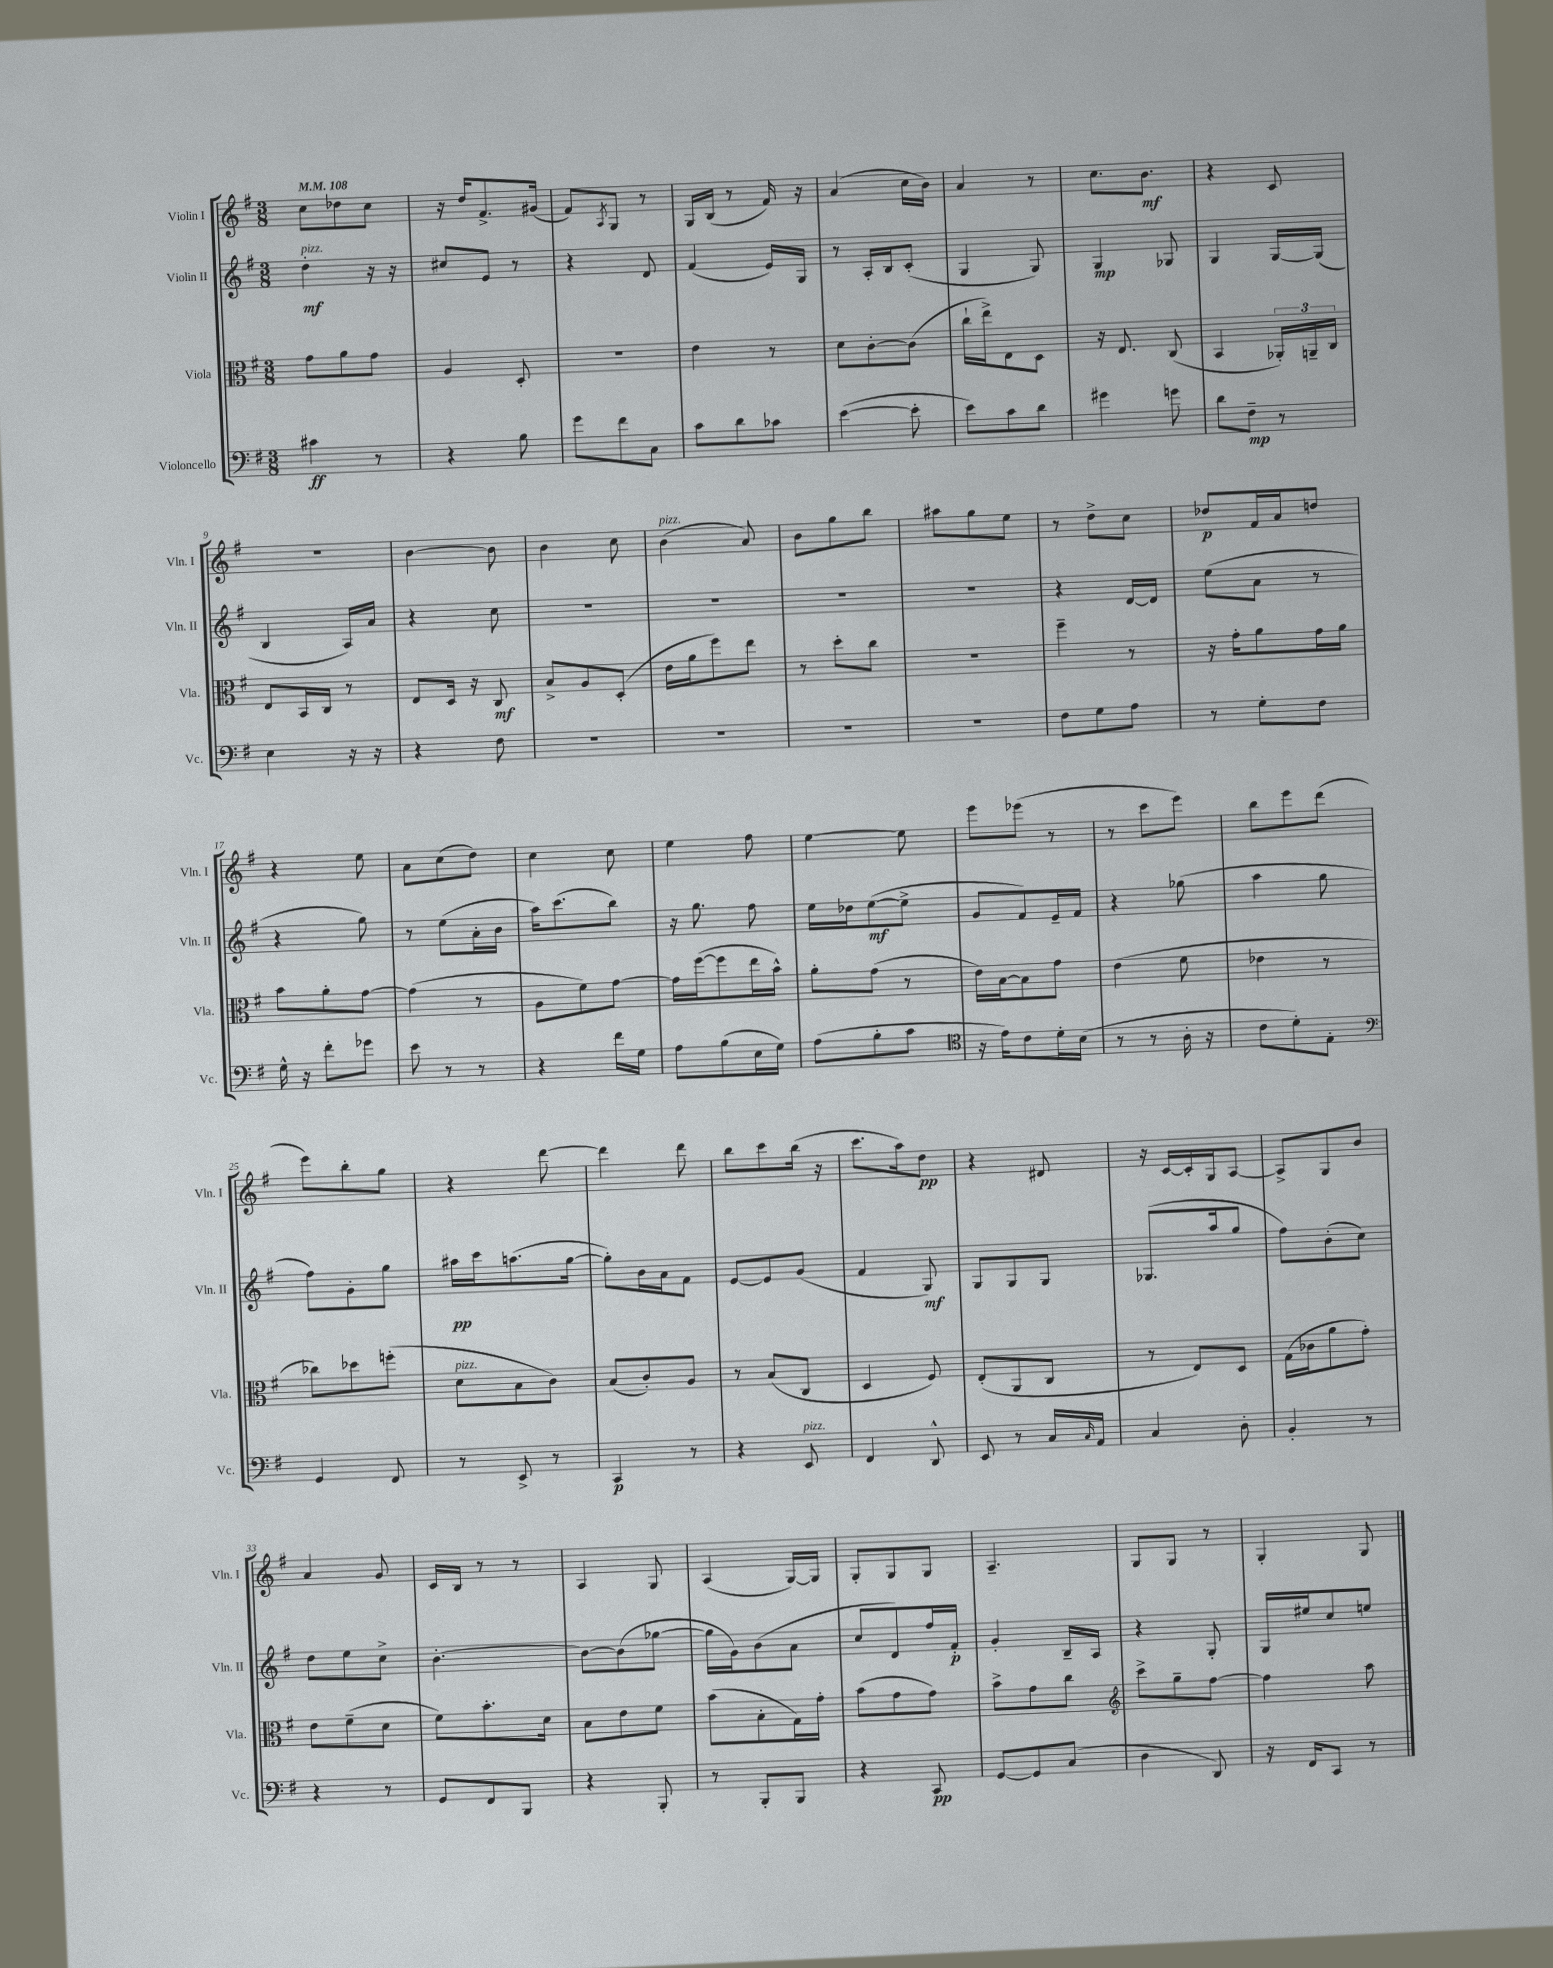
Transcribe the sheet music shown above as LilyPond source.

<<
\new StaffGroup <<
\new Staff = "s0" \with { instrumentName = "Violin I" shortInstrumentName = "Vln. I" } {
    \clef treble \key g \major \numericTimeSignature \time 3/8 \tempo 4 = 108
    c''8 des''8 c''8 |
    r16 d''16 fis'8.-> gis'16( |
    fis'8) \acciaccatura { a8 } g8 r8 |
    g16 b16( r8 fis'16) r16 |
    a'4( c''16 b'16) |
    a'4 r8 |
    c''8. b'8.\mf |
    r4 c'8 |
    R4. |
    b'4~ b'8 |
    b'4 c''8 |
    b'4^\markup { \italic "pizz." }( a'8) |
    b'8 g''8 b''8 |
    ais''8 g''8 e''8 |
    r8 d''8-> c''8 |
    des''8\p fis'16 a'16 d''8 |
    r4 e''8 |
    a'8 c''8( d''8) |
    c''4 c''8 |
    e''4 fis''8 |
    e''4~ e''8 |
    e'''8 ees'''8( r8 |
    r8 c'''8 e'''8) |
    b''8 e'''8 d'''8( |
    e'''8) b''8-. g''8 |
    r4 d'''8~ |
    d'''4 d'''8 |
    b''8 c'''8 b''16( r16 |
    c'''8. a''16) d''8\pp |
    r4 dis'8 |
    r16 c'16~ c'16-. g16 a8~ |
    a8-> g8 b'8 |
    a'4 g'8 |
    c'16 b16 r8 r8 |
    a4 g8 |
    a4( g16~) g16 |
    g8-. g8 g8 |
    a4.-- |
    g8 g8 r8 |
    g4-. g8 \bar "|." |
}
\new Staff = "s1" \with { instrumentName = "Violin II" shortInstrumentName = "Vln. II" } {
    \clef treble \key g \major \numericTimeSignature \time 3/8
    d''4-.\mf^\markup { \italic "pizz." } r16 r16 |
    cis''8 e'8 r8 |
    r4 d'8 |
    fis'4( e'16) g16 |
    r8 a16-. b16 c'8-.( |
    g4 g8) |
    g4\mp ges8 |
    g4 g16~ g16( |
    b4 a16) a'16 |
    r4 c''8 |
    R4. |
    R4. |
    R4. |
    R4. |
    r4 d'16~ d'16 |
    e''8( a'8 r8 |
    r4 g''8) |
    r8 e''8( a'16-. b'16 |
    a''16) c'''8.( b''8) |
    r16 g''8. fis''8 |
    e''16 des''16 e''8~\mf( e''8-> |
    g'8 fis'8) e'16-- fis'16 |
    r4 ges''8( |
    a''4 g''8 |
    fis''8) g'8-. g''8 |
    ais''16\pp c'''16 a''8.( g''16~ |
    g''8-.) b'16 a'16 fis'8 |
    e'8~ e'8 g'8( |
    fis'4 g8\mf) |
    g8 g8 g8 |
    ges8.( a''16 g''8 |
    fis''8) b'8-.( c''8) |
    d''8 e''8 c''8-> |
    b'4.~-. |
    b'8~ b'8( ges''8~ |
    ges''16 g'16) b'8( a'8 |
    c''8 d'8) fis''16 fis'16-.\p |
    g'4-. b16-- a16 |
    r4 g8-. |
    g16 eis''16 c''8 e''8 \bar "|." |
}
\new Staff = "s2" \with { instrumentName = "Viola" shortInstrumentName = "Vla." } {
    \clef alto \key g \major \numericTimeSignature \time 3/8
    g'8 a'8 g'8 |
    a4 d8-. |
    R4. |
    e'4 r8 |
    d'8 c'8~-. c'8( |
    c''16-! e''16->) e8 d8 |
    r16 e8. c8( |
    b,4 \tuplet 3/2 { aes,16-.) a,16-- c16 } |
    e8 b,16 c16 r8 |
    e8 d16 r16 c8\mf |
    b8-> a8 d8-.( |
    e'16 a'16 fis''8) e''8 |
    r8 d''8-. c''8 |
    R4. |
    fis''4-- r8 |
    r16 g'16-. a'8 g'16 a'16 |
    b'8 a'8-. g'8~ |
    g'4( r8 |
    a8 fis'8) g'8~ |
    g'16 fis''16~( fis''8 e''16 b'16-^) |
    a'8-. g'8( r8 |
    e'16) b16~ b8 g'8 |
    e'4( fis'8 |
    ees'4 r8 |
    ces''8) des''8 f''8-.( |
    d'8^\markup { \italic "pizz." } b8 c'8) |
    b8( c'8-.) a8 |
    r8 b8( c8 |
    d4 fis8) |
    e8-.( a,8 c8 |
    r8 e8) d8 |
    g16( ces'16 a'8 g'8-.) |
    e'8 fis'8--( d'8 |
    fis'8) b'8.-. d'16 |
    b8 e'8 fis'8 |
    b'8( b8-. g16) g'16-. |
    b'8( g'8 g'8) |
    b'8-> g'8 c''8 |
    \clef treble c'''8-> g''8-- fis''8~ |
    fis''4 a''8 \bar "|." |
}
\new Staff = "s3" \with { instrumentName = "Violoncello" shortInstrumentName = "Vc." } {
    \clef bass \key g \major \numericTimeSignature \time 3/8
    cis'4\ff r8 |
    r4 b8 |
    g'8 fis'8 c8 |
    c'8 d'8 ces'8 |
    e'4~( e'8-. |
    e'8) c'8 d'8 |
    gis'4 g'8 |
    d'8 fis8--\mp r8 |
    e4 r16 r16 |
    r4 fis8 |
    R4. |
    R4. |
    R4. |
    R4. |
    fis8 g8 a8 |
    r8 g8-. fis8 |
    g16-^ r16 fis'8-. ges'8 |
    e'8 r8 r8 |
    r4 fis'16 g16 |
    a8 b8( e16 g16) |
    a8( b8-. c'8 |
    \clef tenor r16 e'16) c'8 d'16-. b16( |
    r8 r8 a16-. r16 |
    c'8 d'8-.) e8-. |
    \clef bass g,4 fis,8 |
    r8 e,8-> r8 |
    c,4\p r8 |
    r4 e,8^\markup { \italic "pizz." } |
    fis,4 d,8-^ |
    e,8 r8 c16 \grace { c16 } a,16 |
    c4 d8-. |
    b,4-. r8 |
    r4 r8 |
    g,8 fis,8 b,,8 |
    r4 b,,8-. |
    r8 b,,8-. b,,8 |
    r4 c,8\pp |
    g,8~ g,8 c8( |
    d4 d,8) |
    r16 fis,16 c,8 r8 \bar "|." |
}
>>
>>
